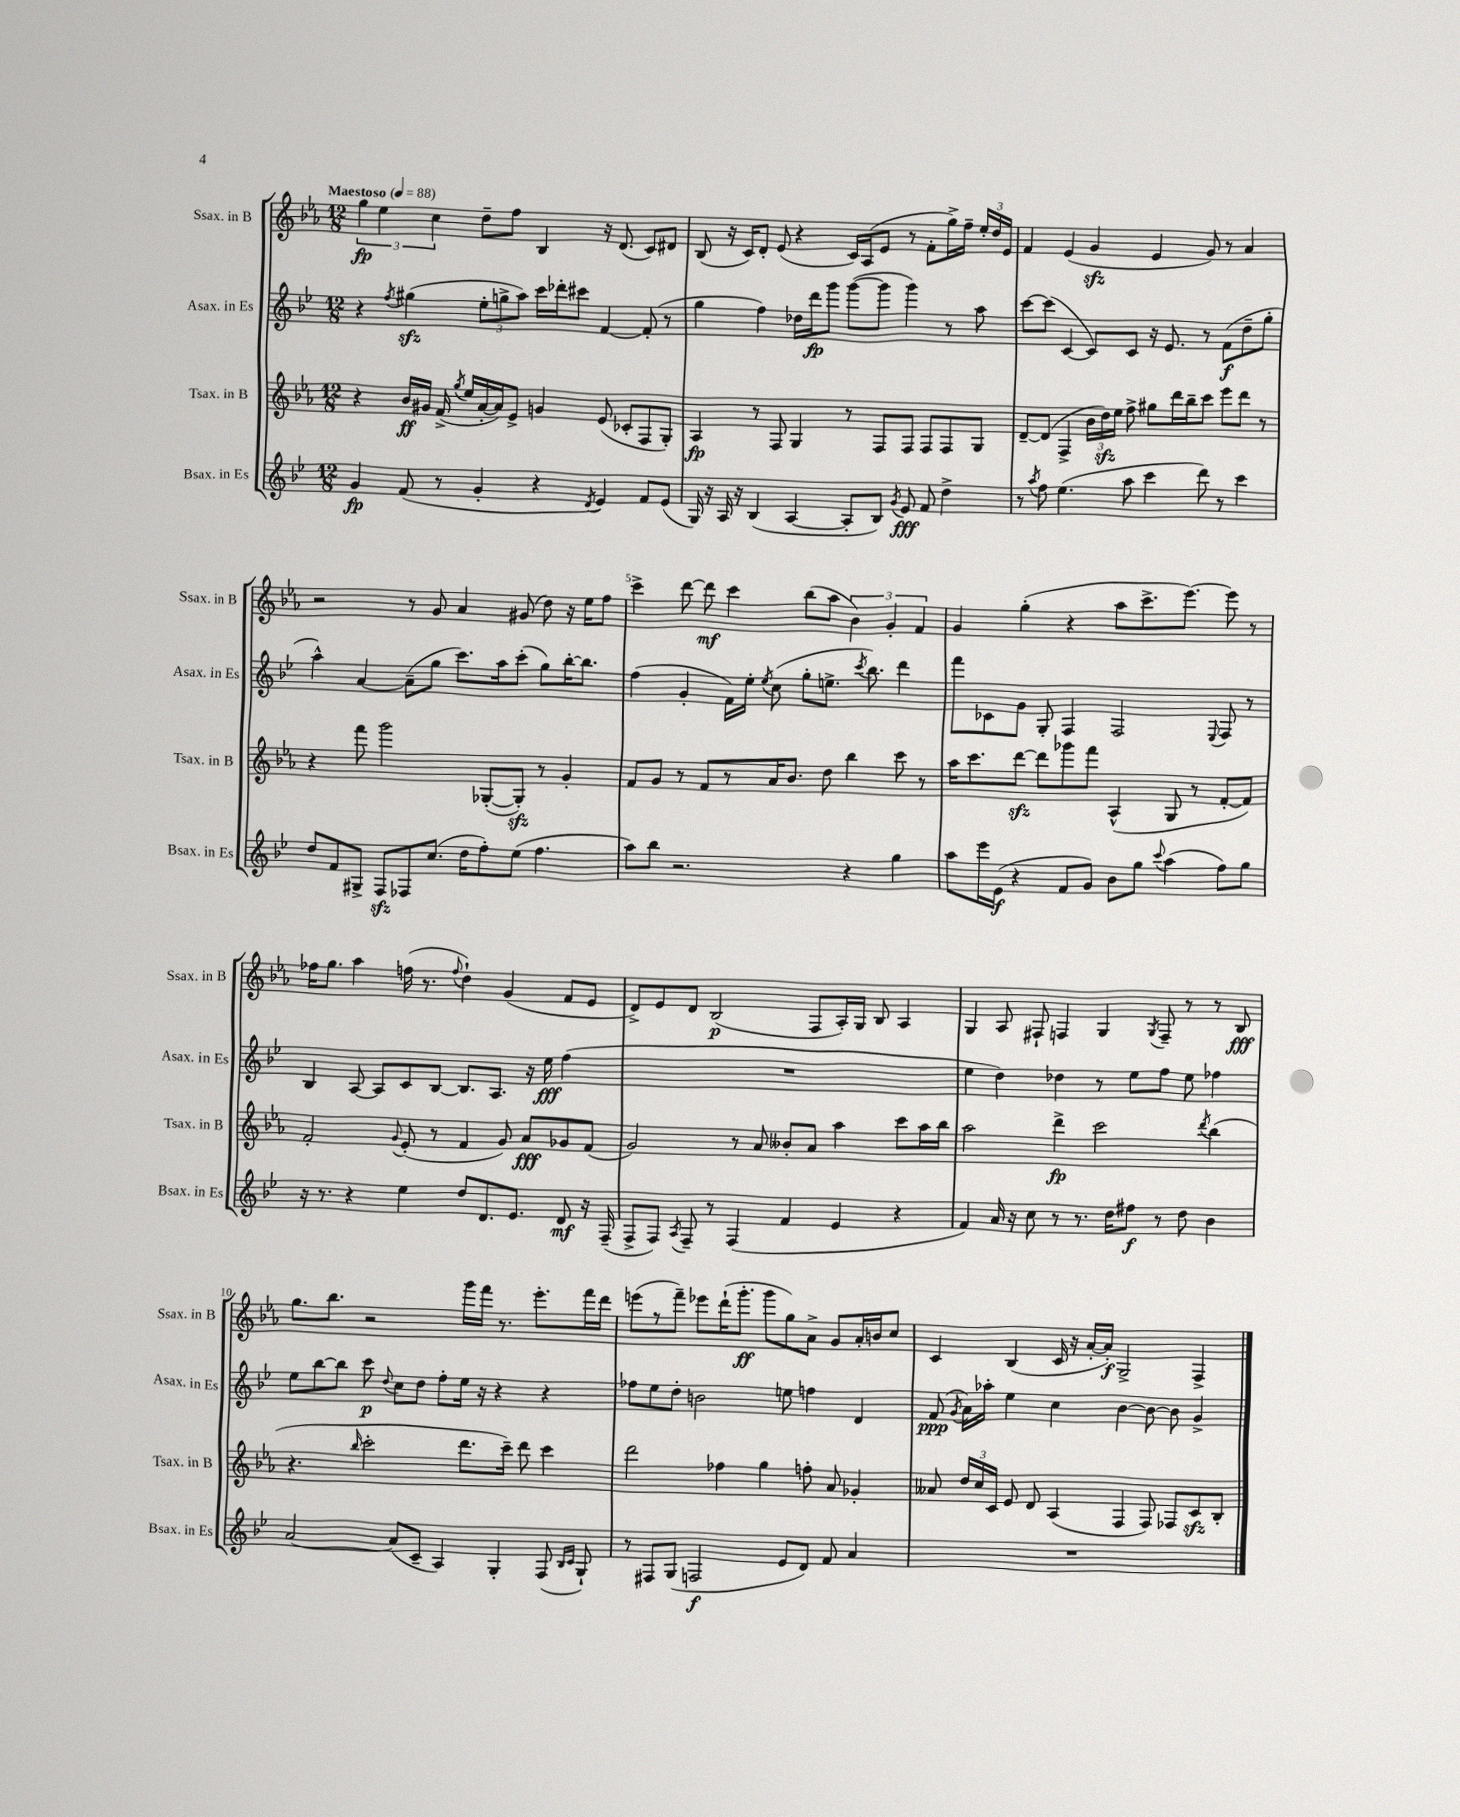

**kern	**kern	**kern	**kern
*staff4	*staff3	*staff2	*staff1
*clefG2	*clefG2	*clefG2	*clefG2
*k[b-e-]	*k[b-e-a-]	*k[b-e-]	*k[b-e-a-]
*M12/8	*M12/8	*M12/8	*M12/8
*MM88	*MM88	*MM88	*MM88
4g	4r	4r	6gg
.	.	.	6ee-
.	.	8qff	.
(8f	16b-	(4gg#	.
.	16g#	.	.
.	.	.	6cc
8r	(16f^	.	.
.	8qgg	.	.
.	16ee-	.	.
4g'	[16a-'	12ee-'	8dd~
.	16a-])	.	.
.	.	12gg^	.
.	8e-^	.	8ff
.	.	12aa)	.
4r	4g	16ccc	4B-
.	.	16ddd-'	.
.	.	8ccc#	.
8qd	.	.	.
4e-)	(8e-	[4f	16r
.	.	.	(8.d
.	8c-'	.	.
8f	8F	(8f']	8c)
(8e-	8G')	8r	8d#
=	=	=	=
16G)	4A-	4gg	(8B-
16r	.	.	.
16A	.	.	16r
16r	.	.	16c)
(4B-	8r	4ff)	8d'
.	8F	.	(8e-
[4A	4G	16dd-	4r
.	.	16ddd	.
.	.	8ggg	.
8A']	8r	([8ggg	16c)
.	.	.	(16A-
8B-)	8F	8ggg]	8e-
8qg	.	.	.
8e-	8F	4ggg)	8r
8f	8F	.	8f'
4dd^	8F	8r	16gg^)
.	.	.	16ff~
.	8G	8aa	24ee-'
.	.	.	24dd
.	.	.	24e-
=	=	=	=
8r	[8d~	[8ccc	4f
8qaa	.	.	.
8ff	(8d]	(8ccc]	.
(4.ee-	4F^	[4c	(4e-
.	24b-	8c])	4g
.	24dd)	.	.
.	24ee-	.	.
8aa	8ff^	8c	.
4ccc	8gg#	16r	4e-
.	.	8.e-	.
.	16ddd	.	.
.	16bb-~	.	.
8ddd)	8ccc	8r	8g)
8r	8eee-	(8f	8r
4ccc	8ddd	8dd~	4a-
.	8r	8gg'	.
=	=	=	=
8dd	4r	4aa^^)	2r
8f	.	.	.
8G#^	8fff	[4a	.
8F	2ggg	.	.
8F-	.	(8a~]	8r
(8.cc	.	8gg	8g
.	.	8.ccc)	4a-
16dd	.	.	.
8ff')	([8G-'	.	.
.	.	16aa	.
(8ee-	8G-'])	(8ccc'	(8g#
4.ff	8r	8gg)	8dd)
.	4g'	[16bb-'	16r
.	.	8.bb-]	16ee-
.	.	.	8ff
=	=	=	=
8aa)	8f	(4ff	4ccc^
8bb-	8g	.	.
2.r	8r	4g'	[8ddd
.	8f	.	8ddd]
.	8r	16f)	4ccc
.	.	16ee-'	.
.	.	8qee-	.
.	16a-	(8cc	.
.	8.b-	.	.
.	.	8gg'	(8bb-
.	8dd	8.ee^	8aa-
4r	4bb-	.	6b-)
.	.	8qccc	.
.	.	8.bb-)	.
.	.	.	6g'
4gg	8ccc	4ddd	.
.	.	.	6f
.	8r	.	.
=	=	=	=
8aa	16aa-	8fff	4g
.	8.ccc	.	.
16eee-	.	8c-	.
(16e-	.	.	.
4r	[8ddd	8g	(4gg'
.	8ddd]	8G'	.
8f	8ggg-	4F	4r
8g)	8fff	.	.
8b-	(4A-^^	2F	8aa-
8gg	.	.	8.ccc^
8qqccc	.	.	.
(4aa	8G	.	.
.	.	.	[8.eee-)
.	8r	.	.
.	.	8qqE-	.
8ff)	[8f'	8F	8eee-]
8gg	8f])	8r	8r
=	=	=	=
16r	2f'	4B-	16ff-
8.r	.	.	8.gg
4r	.	[8A	4aa-
.	.	8A]	.
.	8qqg	.	.
4ee-	(8e-'	8c	(16ff
.	.	.	8.r
.	8r	[8B-	.
.	.	.	8qqff
8dd	4f	8.B-]	4dd`)
8.d	.	.	.
.	.	8.A	.
.	8g)	.	(4g
8.e-	.	.	.
.	8a-	16r	.
.	.	16ee-	.
8d	8g-	(4ff	8f
16r	(8f	.	8e-
(16F~	.	.	.
=	=	=	=
8F^	2g)	1.r	8d^)
8F)	.	.	8e-
8qA	.	.	.
8F~	.	.	8d
8r	.	.	(2B-
(4F	8r	.	.
.	8a-	.	.
4f	8b--'	.	.
.	8a-	.	8F
4e-	4aa-	.	16A-')
.	.	.	16G
.	.	.	8B-
4r	8ccc	.	4A-
.	16aa-	.	.
.	16bb-	.	.
=	=	=	=
4f)	2aa-	4ee-	4G
16a	.	4dd)	8A-
16r	.	.	.
8cc	.	.	8F#`
8r	4ddd^	4dd-	4F
8.r	.	.	.
.	2ccc	8r	4G
16dd	.	.	.
8ff#	.	8ee-	.
.	.	.	8qG
8r	.	8ff	8F~
8dd	.	8ee-	8r
.	8qddd	.	.
4b-	(4bb-	4ff-	8r
.	.	.	8B-
=	=	=	=
[2a	4.r	8ee-	8.gg
.	.	[8bb-	.
.	.	.	8.bb-
.	.	8bb-]	.
.	16qqbb-	.	.
.	2ccc'	8ccc	2r
.	.	8qqdd	.
(8a]	.	8cc	.
8c~	.	8dd	.
4A)	.	8ff'	.
.	8.ddd	16ee-	16ggg
.	.	16r	16fff
4G'	.	4r	8.r
.	16ccc~)	.	.
.	8ddd	.	.
.	.	.	8.eee-'
(8F	4ccc	4r	.
16qqB-	.	.	.
16qqc	.	.	.
8G`)	.	.	16fff
.	.	.	16ddd
=	=	=	=
8r	2ddd	8ff-	(8eee
8F#	.	8ee-	8r
(8G	.	8dd'	8fff~)
2F	.	2b	8eee-
.	4ff-	.	(16ddd`
.	.	.	8.ggg'
.	4gg	.	8ggg
8e-	.	8ee	8gg)
8d)	8ff'	4ff	8a-^
8f	8a-	.	8g
4a	4g-'	4d	16a-'
.	.	.	16b
.	.	.	8cc
=	=	=	=
1.r	8a--	(8f	4c
.	.	8qg	.
.	24dd	16a)	.
.	24cc	.	.
.	.	16aa-'	.
.	24c	.	.
.	8e-	4ee-	(4B-
.	8d	.	.
.	(4A-	4cc	16c
.	.	.	16r
.	.	.	[16a-'
.	.	.	16a-'])
.	4F	[4b-	2G^
.	8F)	8b-_	.
.	8F-	8b-]	.
.	8c	4g^	4F^
.	8B-'	.	.
==	==	==	==
*-	*-	*-	*-
